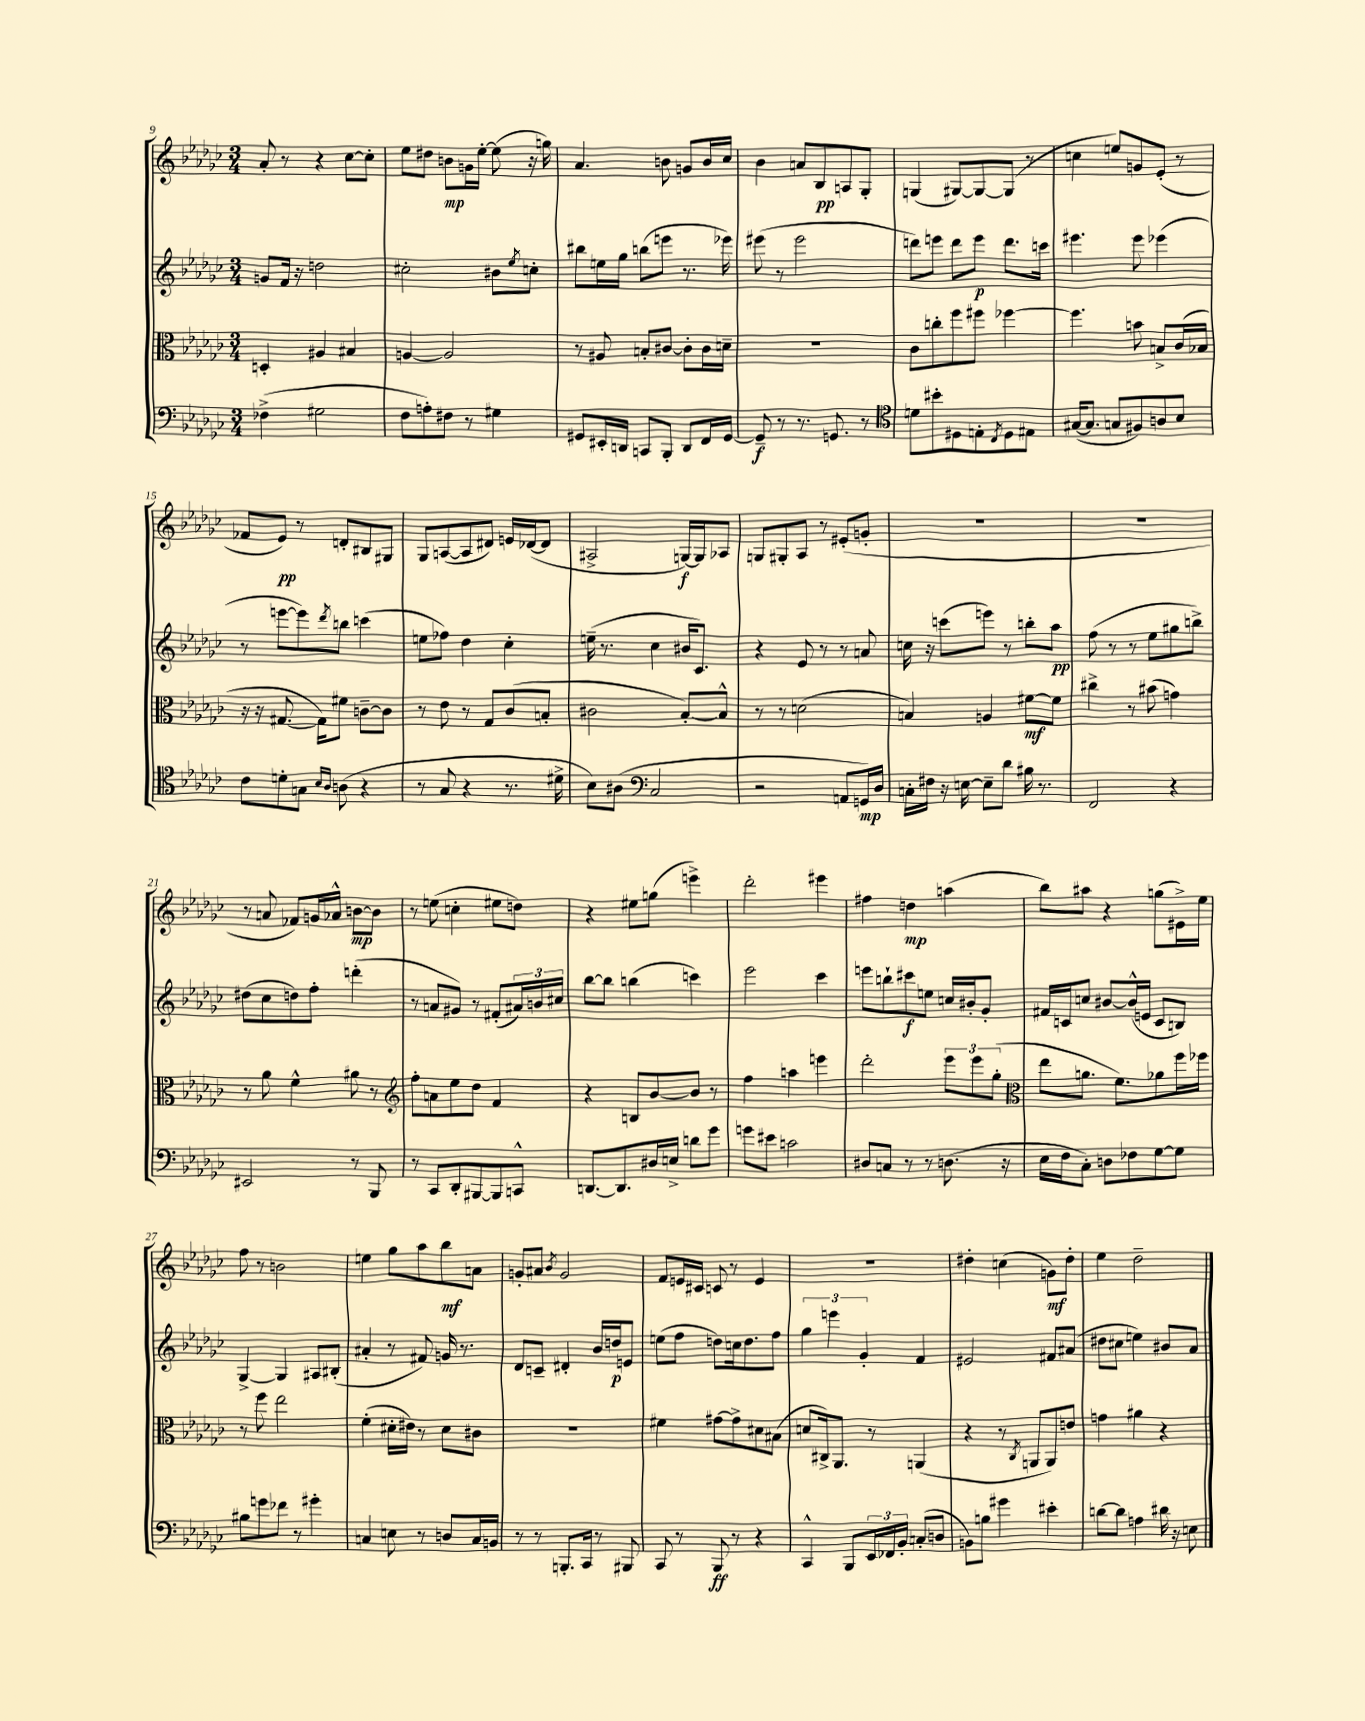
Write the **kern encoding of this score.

**kern	**kern	**kern	**kern
*staff4	*staff3	*staff2	*staff1
*clefF4	*clefC3	*clefG2	*clefG2
*k[b-e-a-d-g-c-]	*k[b-e-a-d-g-c-]	*k[b-e-a-d-g-c-]	*k[b-e-a-d-g-c-]
*M3/4	*M3/4	*M3/4	*M3/4
(4F-^	4D'	8g	8a-'
.	.	16f	8r
.	.	16r	.
2G#	4A#	2dd	4r
.	4B#	.	[8cc-
.	.	.	8cc-']
=	=	=	=
8F	[4A	2cc#'	8ee-
8A')	.	.	8dd#
8F#	2A]	.	8b
8r	.	.	16g
.	.	.	[16ee-'
4G#	.	8b#	(8ee-]
.	.	8qee-	.
.	.	8cc'	16r
.	.	.	16gg)
=	=	=	=
8GG#	8r	8bb#	4.a-
16EE#'	8A#	16ee	.
16DD	.	16gg-	.
8CC	8B'	(8bb	.
8BBB-'	[8c#	8eee	8b
8DD	8c#']	8.r	8g
16FF	16c#	.	16b
[16GG#	16d~	16eee-)	16cc-
=	=	=	=
8GG#~]	2.r	(8eee#	4b-
8r	.	8r	.
8.r	.	2eee#	8a
.	.	.	8B-
8.GG	.	.	.
.	.	.	8A
8r	.	.	8G-'
=	=	=	=
*clefC4	*	*	*
8d	8c-	8ddd)	(4G
8b#'	8cc'	8eee	.
8D#	8ff	8ddd	[8G#)
8E'	8ff#	8eee	8G#_
8qC-	.	.	.
8D#	[4ff-	8.ddd	(8G#]
8E#	.	.	8r
.	.	16ccc	.
=	=	=	=
([16G#	4.ff-]	4.eee#	4cc
8.G#]	.	.	.
8G	.	.	8ee)
8F#)	8b	8eee#	8g
8A	8B^	(4eee-	(8e-'
8B-	(16c-	.	8r
.	16B-	.	.
=	=	=	=
8c-	16r	8r	8f-
.	16r	.	.
8d'	[8.G#	[8eee	8e-)
8G	.	8eee])	8r
.	16G#])	.	.
16qqB-	.	.	.
16qqA-	.	8qddd-	.
(8A	8f#	8bb	8d'
4r	[8c~	(4ccc	8B#
.	8c]	.	8G#
=	=	=	=
8r	8r	8ee	8G-
8G-	8e-	8ff-)	([8A
4r	8r	4dd-	8A]
.	8G-	.	8d#)
8.r	(8c-	4cc-'	16e
.	.	.	([16d-
.	8B'	.	8d-]
16d#^	.	.	.
=	=	=	=
8B-)	2c#	(16ee~	2A#^
.	.	8.r	.
(8A#	.	.	.
*clefF4	*	*	*
2C-	.	4cc-	.
.	[8B-')	16b#	[16G)
.	.	8.c-)	16G]
.	8B-^^]	.	8A-
=	=	=	=
2r	8r	4r	8G
.	8r	.	8G#'
.	(2d	8e-	8A-
.	.	8r	8r
8AA	.	8r	(8e#'
16GG)	.	8a	8g'
16D-	.	.	.
=	=	=	=
16C'	4B)	16cc	2.r
16F#	.	16r	.
16r	.	(8ccc	.
[16E	.	.	.
8E~]	4A	8eee)	.
8d-	.	8r	.
16B#	[8f#	8bb'	.
8.r	.	.	.
.	8f#]	8aa-	.
=	=	=	=
2FF	4cc#^	(8ff	2.r
.	.	8r	.
.	8r	8r	.
.	(8b#	8ee-	.
4r	4g)	8gg#	.
.	.	8bb^)	.
=	=	=	=
2EE#	8r	(8dd#	8r
.	8a-	8cc-	8a
.	4f^^	8dd)	8f-)
.	.	8ff'	16g
.	.	.	16a-^^
8r	8a#	(4ddd'	[8b
8BBB-	8r	.	8b]
=	=	=	=
*	*clefG2	*	*
8r	8ff'	8r	8r
8CC-	8a	8a	(8ee
8DD-'	8ee-	8g#)	4cc'
[8BBB#	8dd-	8r	.
8BBB#]	4f	(8f#'	8ee#
8CC^^	.	24a#)	8dd)
.	.	24b	.
.	.	24cc#	.
=	=	=	=
[8.DD	4r	[8bb-	4r
.	.	8bb-]	.
8.DD]	.	.	.
.	8B	(4bb	8ee#
16D#	[8b-	.	(8gg
16E^	.	.	.
8d	8b-]	4ccc)	4eee^)
8g-	8r	.	.
=	=	=	=
8g	4ff	2eee-	2ddd-'
8e#	.	.	.
2c	4aa	.	.
.	4eee	4ccc-	4eee#
=	=	=	=
8D#	2ddd-'	8eee	4ff#
8C	.	8bb`	.
8r	.	8ccc#	4dd
8r	.	8ee	.
(8.D	12eee-	16cc	(4aa
.	.	16b#'	.
.	12eee-	.	.
.	.	8g-'	.
.	(12gg-'	.	.
16r	.	.	.
=	=	=	=
*	*clefC3	*	*
16E-	8ee-	16f#	8bb-)
16F	.	16c	.
8C-')	8.a	8cc	8aa#
8D	.	[8b#	4r
.	8.f)	.	.
8F-	.	(16b#^^]	.
.	.	16e	.
[8G-	8a-	8c	(8gg
8G-]	16ff	8B)	16e#^)
.	16ff-	.	16ee-
=	=	=	=
8B#	8r	[4G-^	8ff
8g	8ff	.	8r
8f-	2ee-	4G-]	2b
8r	.	.	.
4g#'	.	8A#	.
.	.	(8B#'	.
=	=	=	=
4C	(4f'	4a#'	4ee
8E	16d#'	8r	8gg-
.	16e#)	.	.
8r	8r	8f#)	8aa-
8D	8d#	16g	8bb-
.	.	8.r	.
16C	8c#	.	8a
16BB	.	.	.
=	=	=	=
8r	2.r	8d-	8g'
8r	.	8c~	8a#
.	.	.	8qb-
8.BBB'	.	4d#'	2g
16CC-	.	.	.
8r	.	16b-	.
.	.	16dd	.
8BBB#	.	8e	.
=	=	=	=
8CC-	4f#	(8ee	8f
8r	.	8ff	16e
.	.	.	16c#
8BBB-	[8g#	8dd)	8c
8r	8g#^]	16cc	8r
.	.	8.dd	.
4r	8d#	.	4e
.	(8B#	8ff	.
=	=	=	=
4CC-^^	8d	6gg-	2.r
.	16C#^)	.	.
.	.	6eee	.
.	8.AA-	.	.
8BBB-	.	.	.
.	.	6g-'	.
24EE-	8r	.	.
24FF-	.	.	.
24BB-'	.	.	.
(8C'	(4AA	4f	.
8D	.	.	.
=	=	=	=
8BB)	4r	2e#	4dd#'
8B	.	.	.
4g#	8r	.	(4cc
.	8qC-	.	.
.	8AA	.	.
4e#'	8AA)	8f#	8g)
.	8e	(8a#	8dd#'
=	=	=	=
[8d	4g	8dd#	4ee-
8d]	.	8cc#	.
4A	4a#	4ee)	2dd-~
16d#	4r	8b#	.
16r	.	.	.
8E	.	8a-	.
==	==	==	==
*-	*-	*-	*-
